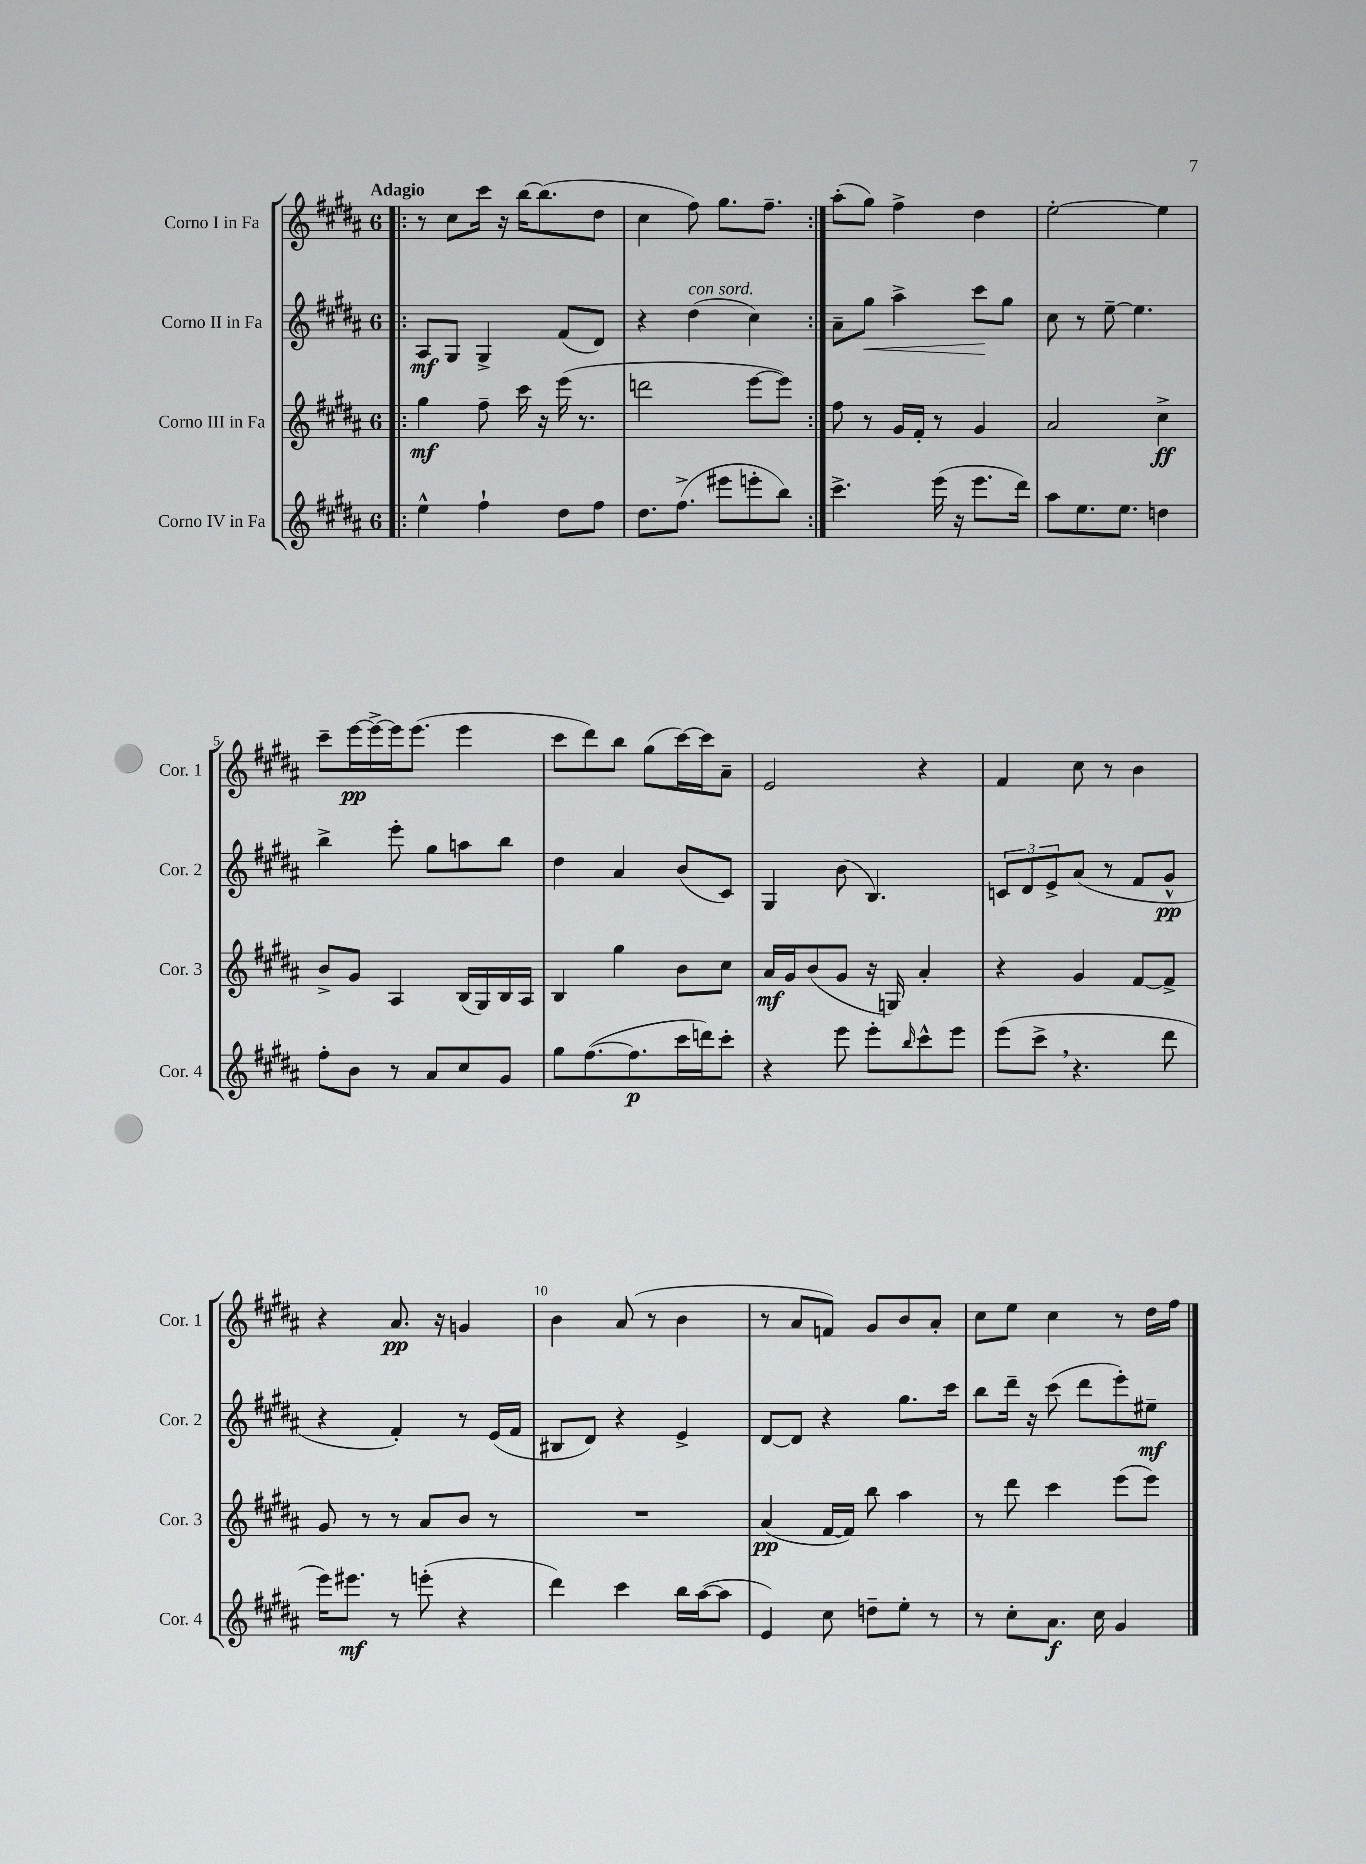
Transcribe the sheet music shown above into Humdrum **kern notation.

**kern	**kern	**kern	**kern
*staff4	*staff3	*staff2	*staff1
*clefG2	*clefG2	*clefG2	*clefG2
*k[f#c#g#d#a#]	*k[f#c#g#d#a#]	*k[f#c#g#d#a#]	*k[f#c#g#d#a#]
*M6/8	*M6/8	*M6/8	*M6/8
=!|:	=!|:	=!|:	=!|:
4ee^^\	4gg#\	8A#/L	8r
.	.	8G#/J	8cc#\L
4ff#`\	8ff#~\	4G#^/	16ccc#\Jk
.	.	.	16r
.	16ccc#\	.	[16bb\LK
.	16r	.	(8.bb\]
8dd#\L	(16eee\	(8f#/L	.
.	8.r	.	.
8ff#\J	.	8d#/J)	8dd#\J
=	=	=	=
8.dd#\L	2ddd\	4r	4cc#\
(8.ff#^\J	.	.	.
.	.	(4dd#\	8ff#\)
8eee#\L	.	.	8.gg#\L
8eee'\	[8eee\L	4cc#\)	.
.	.	.	8.ff#~\J
8bb\J)	8eee\]J)	.	.
=:|!	=:|!	=:|!	=:|!
4.ccc#^\	8ff#\	8a#~\L	(8aa#'\L
.	8r	8gg#\J	8gg#\J)
.	16g#/LL	4aa#^\	4ff#^\
.	16f#'/JJ	.	.
(16eee\	8r	.	.
16r	.	.	.
8.eee\L	4g#/	8ccc#\L	4dd#\
.	.	8gg#\J	.
16ddd#\Jk)	.	.	.
=	=	=	=
8aa#\L	2a#/	8cc#\	[2ee'\
8.ee\	.	8r	.
.	.	[8ee~\	.
8.ee\J	.	.	.
.	.	4.ee\]	.
4dd\	4cc#^\	.	4ee\]
=	=	=	=
8ff#'\L	8b^/L	4bb^\	8ccc#~\L
8b\J	8g#/J	.	[16eee\L
.	.	.	16eee^\_
8r	4A#/	8eee'\	16eee\]J
.	.	.	(8.eee\J
8a#/L	.	8gg#\L	.
8cc#/	(16B/LL	8aa\	4eee\
.	16G#/)	.	.
8g#/J	16B/	8bb\J	.
.	16A#/JJ	.	.
=	=	=	=
8gg#\L	4B/	4dd#\	8ccc#\L
([8.ff#\	.	.	8ddd#\)
.	4gg#\	4a#/	8bb\J
8.ff#\]	.	.	.
.	.	.	(8gg#\L
16ccc#\L	8b\L	(8b/L	[16ccc#\L)
16ddd\J)	.	.	16ccc#\]J
8ccc#'\J	8cc#\J	8c#/J)	8a#~\J
=	=	=	=
4r	16a#/LL	4G#/	2e/
.	16g#/J	.	.
.	(8b/	.	.
8eee\	8g#/J	(8b\	.
8eee'\L	16r	4.B/)	.
.	16G/)	.	.
16qqbb/	.	.	.
8ccc#^^\	4a#'/	.	4r
8eee\J	.	.	.
=	=	=	=
(8eee\L	4r	12c/L	4f#/
.	.	12d#/	.
8ccc#^\J	.	.	.
.	.	12e^/	.
4.r	4g#/	(8a#/J	8cc#\
.	.	8r	8r
.	[8f#/L	8f#/L	4b\
8ddd#\	8f#^/]J	8g#^^/J	.
=	=	=	=
16eee\LK)	8g#/	4r	4r
8.eee#\J	.	.	.
.	8r	.	.
8r	8r	4f#'/)	8.a#/
(8eee'\	8a#/L	.	.
.	.	.	16r
4r	8b/J	8r	4g/
.	8r	(16e/LL	.
.	.	16f#/JJ	.
=	=	=	=
4ddd#\)	2.r	8B#/L	4b\
.	.	8d#/J)	.
4ccc#\	.	4r	(8a#/
.	.	.	8r
16bb\LL	.	4e^/	4b\
([16aa#\J	.	.	.
8aa#\]J	.	.	.
=	=	=	=
4e/)	(4a#/	[8d#/L	8r
.	.	8d#/]J	8a#/L
8cc#\	[16f#/LL	4r	8f/J)
.	16f#/]JJ)	.	.
8dd~\L	8bb\	.	8g#/L
8ee'\J	4aa#\	8.gg#\L	8b/
8r	.	.	8a#'/J
.	.	16ccc#\Jk	.
=	=	=	=
8r	8r	8bb\L	8cc#\L
8cc#'\L	8ddd#\	16ddd#~\Jk	8ee\J
.	.	16r	.
8.a#\J	4ccc#\	(8ccc#\	4cc#\
.	.	8ddd#\L	.
16cc#\	.	.	.
4g#/	(8eee\L	8eee'\)	8r
.	8eee\J)	8ee#~\J	16dd#\LL
.	.	.	16ff#\JJ
==	==	==	==
*-	*-	*-	*-
